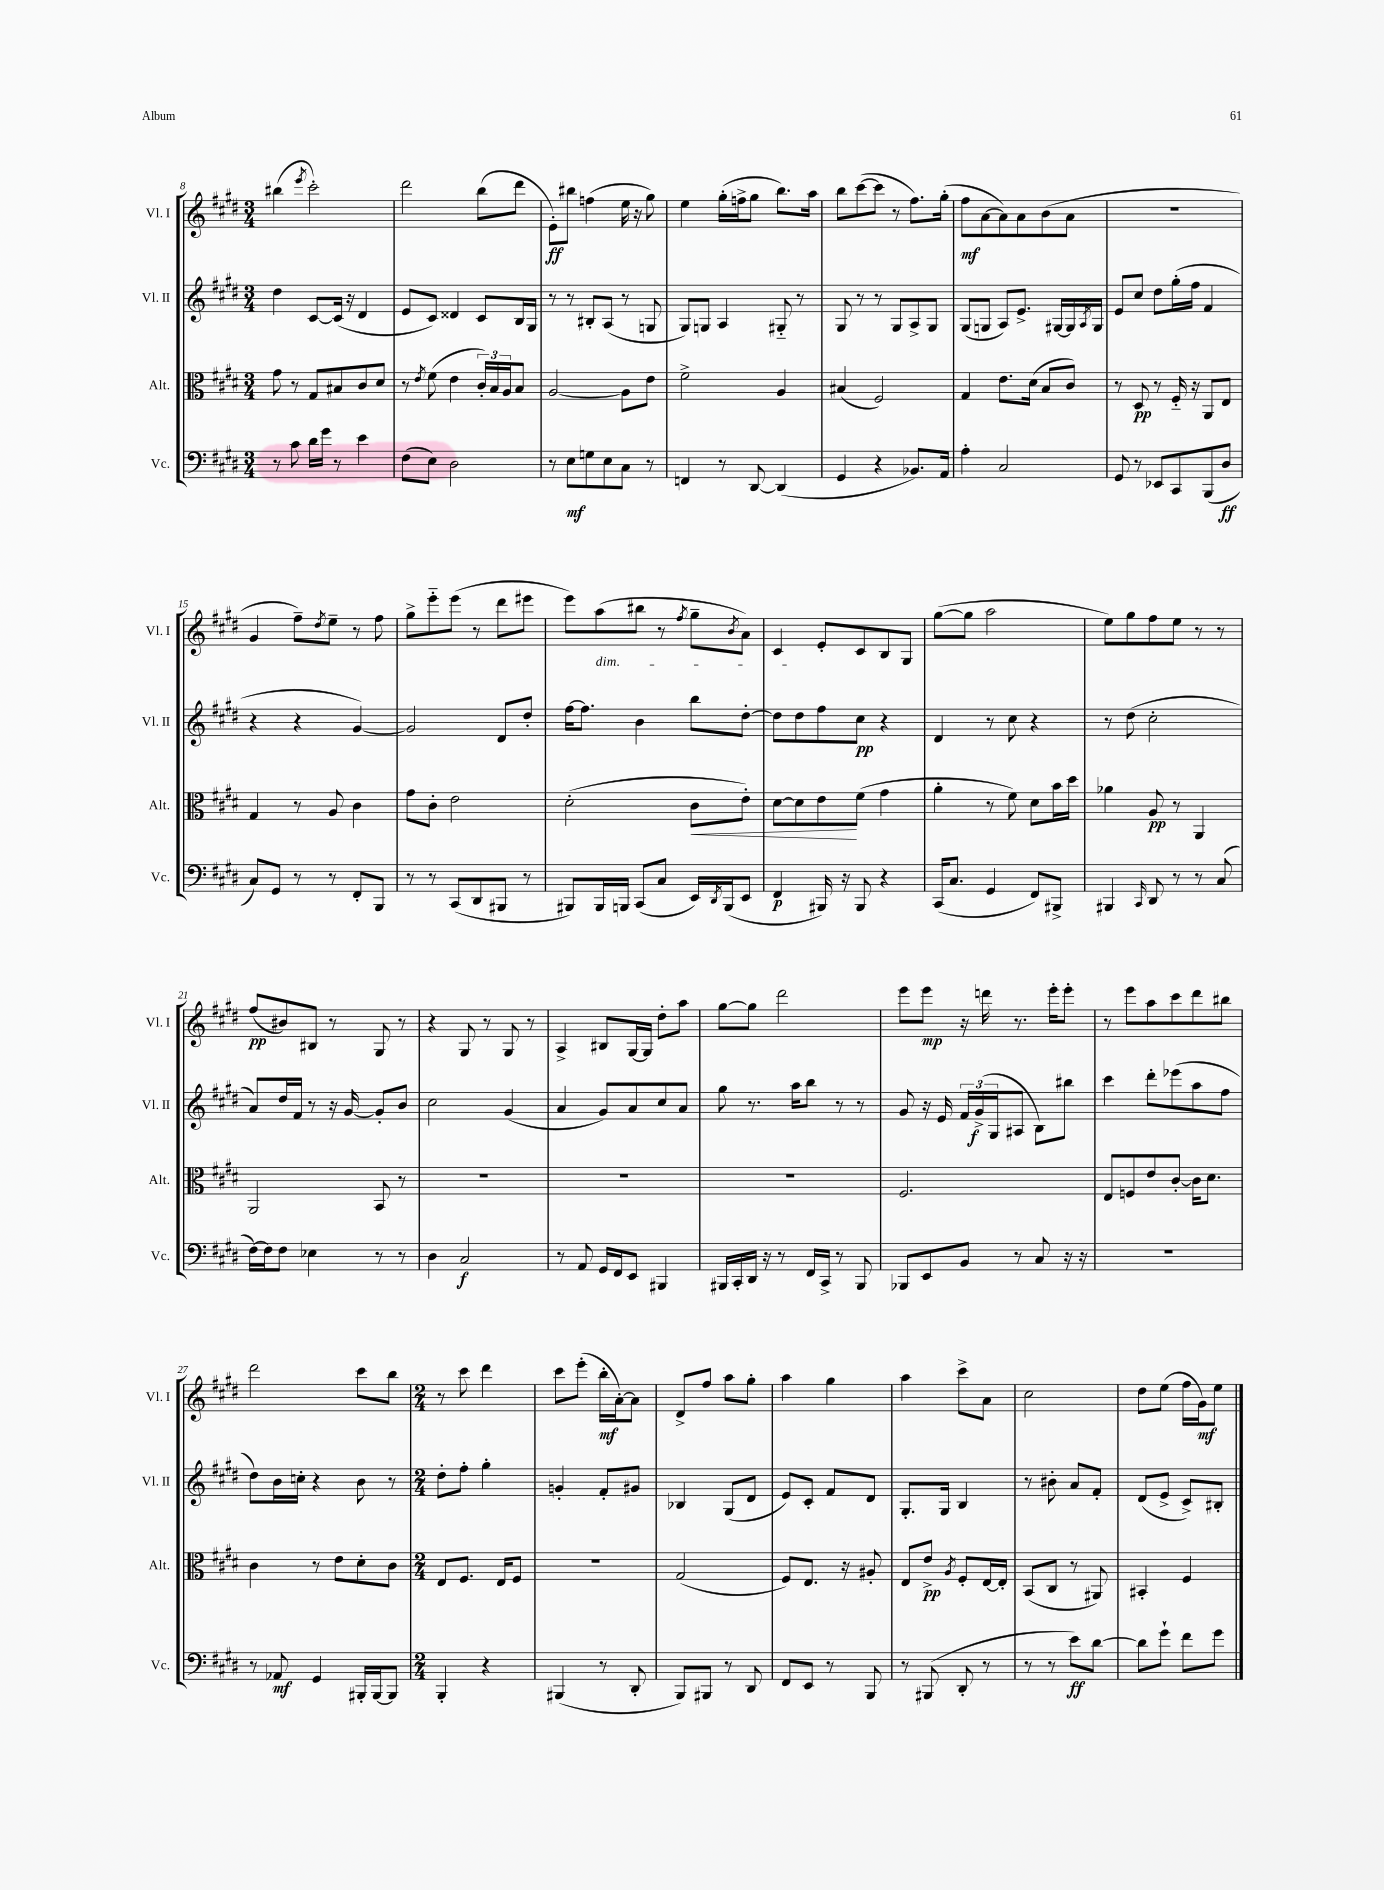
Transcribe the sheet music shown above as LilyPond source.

<<
\new StaffGroup <<
\new Staff = "s0" \with { instrumentName = "Vl. I" shortInstrumentName = "Vl. I" } {
    \clef treble \key e \major \numericTimeSignature \time 3/4
    bis''4( \acciaccatura { e'''8 } cis'''2-.) |
    dis'''2 b''8( dis'''8 |
    e'8-.\ff) bis''8 f''4( e''16 r16 gis''8) |
    e''4 gis''16-.( f''16-> gis''8 b''8.) a''16 |
    b''8 cis'''8~( cis'''8 r8 fis''8.) gis''16-.( |
    fis''8\mf a'8~ a'8) a'8 b'8( a'8 |
    R2. |
    gis'4 fis''8--) \acciaccatura { dis''8 } e''8-- r8 fis''8 |
    gis''8-> e'''8-_ e'''8( r8 dis'''8 eis'''8 |
    e'''8) a''8\dim( bis''8 r8 \acciaccatura { fis''8 } gis''8-- \acciaccatura { b'8 } a'8) |
    cis'4\! e'8-. cis'8 b8 gis8 |
    gis''8~( gis''8 a''2 |
    e''8) gis''8 fis''8 e''8 r8 r8 |
    fis''8\pp( bis'8) bis8 r8 gis8 r8 |
    r4 gis8 r8 gis8 r8 |
    a4-> bis8 gis16~ gis16 dis''8-. a''8 |
    gis''8~ gis''8 dis'''2 |
    e'''8 e'''8\mp r16 d'''16 r8. e'''16-. e'''8-. |
    r8 e'''8 a''8 cis'''8 dis'''8 bis''8 |
    dis'''2 cis'''8 b''8 |
    \numericTimeSignature \time 2/4 r8 cis'''8 dis'''4 |
    cis'''8 e'''8-.( b''16-.\mf a'16~-.) a'8 |
    dis'8-> fis''8 a''8 gis''8-. |
    a''4 gis''4 |
    a''4 cis'''8-> a'8 |
    cis''2 |
    dis''8 e''8( fis''16 gis'16\mf) e''8 \bar "|." |
}
\new Staff = "s1" \with { instrumentName = "Vl. II" shortInstrumentName = "Vl. II" } {
    \clef treble \key e \major \numericTimeSignature \time 3/4
    dis''4 cis'8~ cis'16( r16 dis'4 |
    e'8 cis'8) disis'4 cis'8 b16 gis16 |
    r8 r8 bis8-. a8( r8 g8 |
    gis8) g8 a4 gis8-_ r8 |
    gis8 r8 r8 gis8 a8-> gis8 |
    gis8( g8 a8) e'8.-> gis16~ gis16 \acciaccatura { a8 } gis16 |
    e'8 cis''8 dis''8 gis''16-.( fis''16 fis'4 |
    r4 r4 gis'4~) |
    gis'2 dis'8 dis''8-. |
    fis''16~ fis''8. b'4 b''8 dis''8~-. |
    dis''8 dis''8 fis''8 cis''8\pp r4 |
    dis'4 r8 cis''8 r4 |
    r8 dis''8( cis''2-. |
    a'8) dis''16 fis'16 r8 r16 gis'16~ gis'8-. b'8 |
    cis''2 gis'4( |
    a'4 gis'8) a'8 cis''8 a'8 |
    gis''8 r8. a''16 b''8 r8 r8 |
    gis'8 r16 e'16 \tuplet 3/2 { fis'16 gis'16->\f( gis16 } ais8 b8) bis''8 |
    cis'''4 dis'''8-. ees'''8( a''8 fis''8 |
    dis''8) b'16 c''16-. r4 b'8 r8 |
    \numericTimeSignature \time 2/4 dis''8-. fis''8-. gis''4-. |
    g'4-. fis'8-. gis'8 |
    bes4 gis8( dis'8 |
    e'8) cis'8-. fis'8 dis'8 |
    gis8.-. gis16 b4 |
    r8 bis'8-. a'8 fis'8-. |
    dis'8( e'8-> cis'8->) bis8-. \bar "|." |
}
\new Staff = "s2" \with { instrumentName = "Alt." shortInstrumentName = "Alt." } {
    \clef alto \key e \major \numericTimeSignature \time 3/4
    gis'8 r8 gis8 bis8 cis'8 dis'8 |
    r8 \acciaccatura { e'8 } fis'8( e'4 \tuplet 3/2 { cis'16-.) b16 a16 } b8 |
    a2~ a8 e'8 |
    fis'2-> a4 |
    bis4( fis2) |
    gis4 e'8. dis'16( b8 cis'8) |
    r8 dis8\pp r8 fis16-_ r16 a,8 e8 |
    gis4 r8 a8 cis'4 |
    gis'8 cis'8-. e'2 |
    dis'2-.( cis'8\< e'8-.) |
    dis'8~ dis'8 e'8\! fis'8( gis'4 |
    a'4-. r8 fis'8) dis'8 b'16 dis''16 |
    aes'4 a8\pp r8 a,4 |
    a,2 b,8 r8 |
    R2. |
    R2. |
    R2. |
    fis2. |
    e8 f8 e'8 cis'8~-. cis'16 dis'8. |
    cis'4 r8 e'8 dis'8-. cis'8 |
    \numericTimeSignature \time 2/4 e8 fis8. e16 fis8 |
    R2 |
    gis2( |
    fis8) e8. r16 ais8-. |
    e8 e'8->\pp \acciaccatura { a8 } fis8-. e16~ e16-. |
    b,8( cis8 r8 ais,8) |
    bis,4-. fis4 \bar "|." |
}
\new Staff = "s3" \with { instrumentName = "Vc." shortInstrumentName = "Vc." } {
    \clef bass \key e \major \numericTimeSignature \time 3/4
    r8 cis'8 dis'16 gis'16 r8 e'4 |
    fis8( e8) dis2 |
    r8 e8\mf g8 e8 cis8 r8 |
    f,4 r8 dis,8~ dis,4( |
    gis,4 r4 bes,8.) a,16 |
    a4-. cis2 |
    gis,8 r8 ees,8 cis,8 b,,8( dis8\ff |
    cis8) gis,8 r8 r8 fis,8-. b,,8 |
    r8 r8 cis,8( dis,8 bis,,8 r8 |
    bis,,8) bis,,16 b,,16 cis,8( cis8 e,16) \acciaccatura { dis,8 } b,,16( e,8 |
    fis,4\p bis,,16) r16 bis,,8 r4 |
    cis,16( cis8. gis,4 fis,8) bis,,8-> |
    bis,,4 \grace { cis,16 } dis,8 r8 r8 cis8( |
    fis16~) fis16 fis8 ees4 r8 r8 |
    dis4 cis2\f |
    r8 a,8 gis,16 fis,16 e,8 bis,,4 |
    bis,,16 cis,16-. dis,16 r16 r8 fis,16 cis,16-> r8 bis,,8 |
    bes,,8 e,8 b,8 r8 cis8 r16 r16 |
    R2. |
    r8 aes,8\mf gis,4 bis,,16-. bis,,16~ bis,,8 |
    \numericTimeSignature \time 2/4 b,,4-. r4 |
    bis,,4( r8 dis,8-. |
    b,,8) bis,,8 r8 dis,8 |
    fis,8 e,8 r8 b,,8 |
    r8 bis,,8( dis,8-. r8 |
    r8 r8 e'8\ff) dis'8~ |
    dis'8 gis'8-! fis'8 gis'8 \bar "|." |
}
>>
>>
\layout { \context { \Score currentBarNumber = #8 } }
